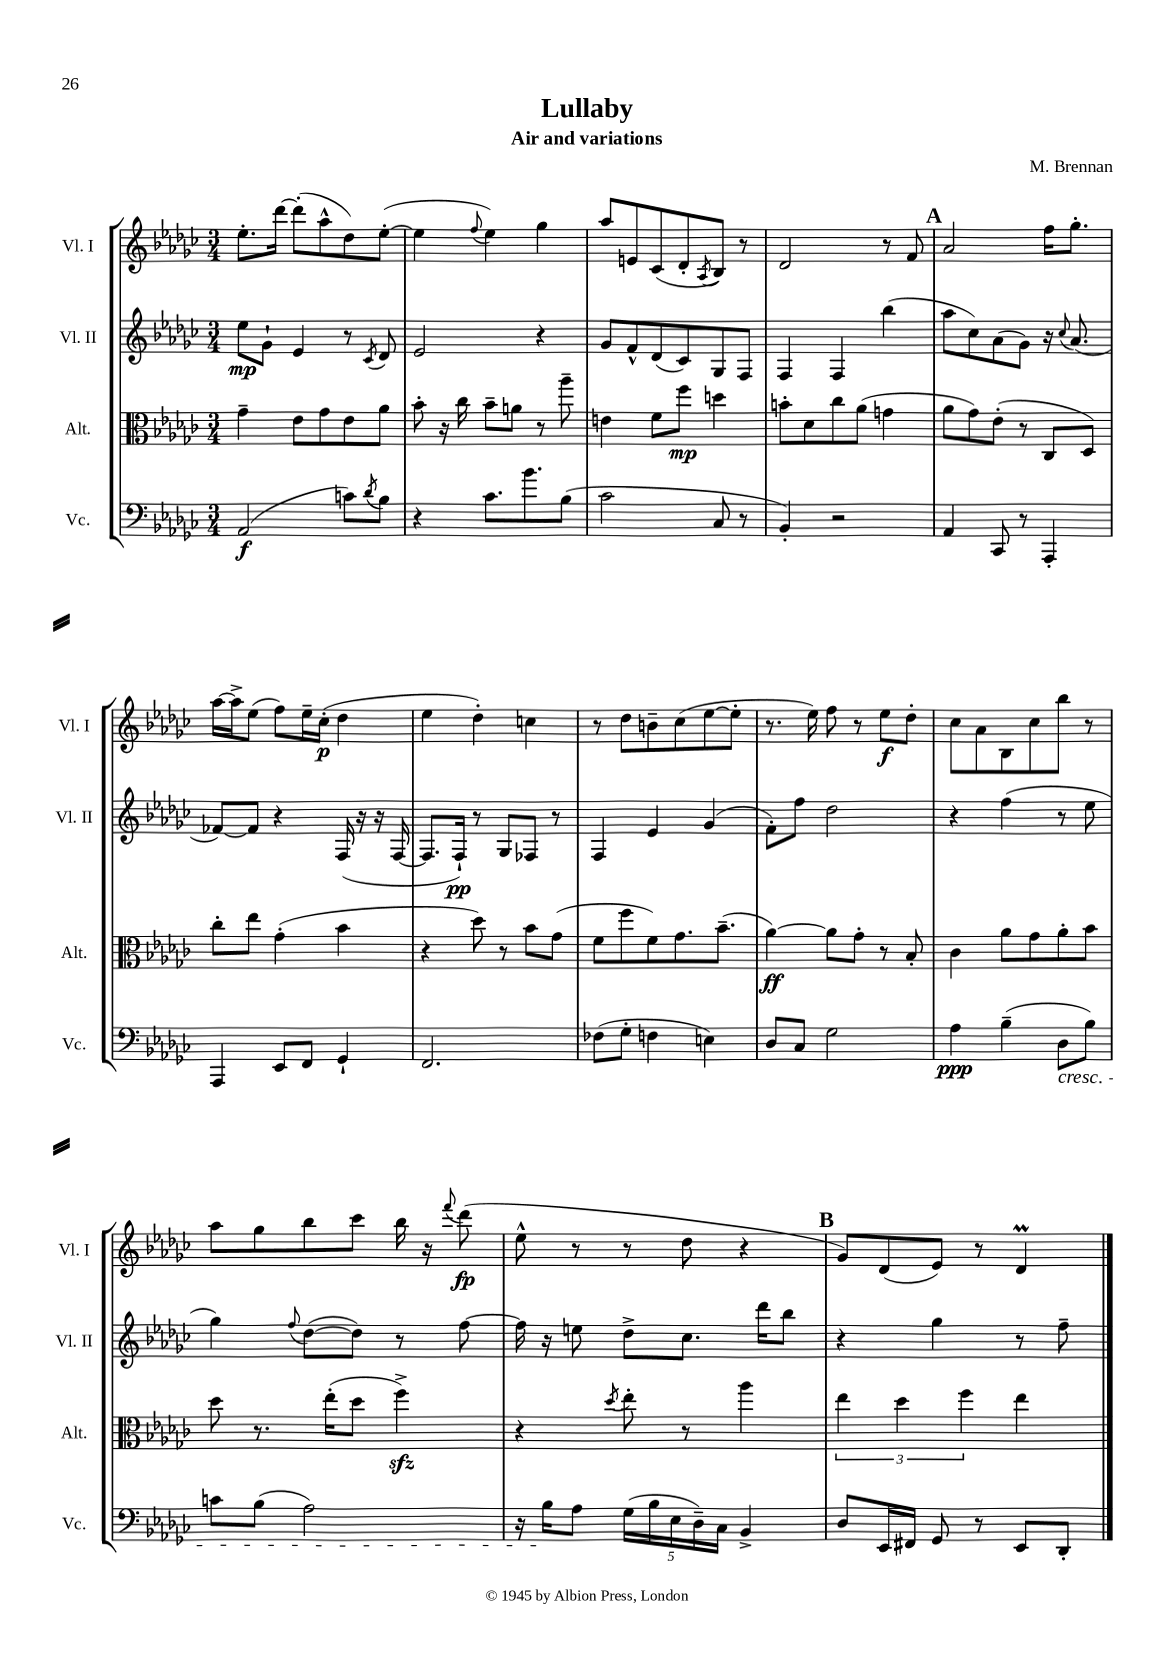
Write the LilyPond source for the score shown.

\header { title = "Lullaby" composer = "M. Brennan" subtitle = "Air and variations" }
<<
\new StaffGroup <<
\new Staff = "s0" \with { instrumentName = "Vl. I" shortInstrumentName = "Vl. I" } {
    \clef treble \key ges \major \numericTimeSignature \time 3/4
    ees''8.-. des'''16~ des'''8-.( aes''8-^ des''8) ees''8~-.( |
    ees''4 \appoggiatura { f''8 } ees''4) ges''4 |
    aes''8 e'8 ces'8( des'8-. \acciaccatura { aes8 } bes8) r8 |
    des'2 r8 f'8 |
    \mark \markup { \bold "A" } aes'2 f''16 ges''8.-. |
    aes''16~ aes''16-> ees''8( f''8) ees''16-- ces''16-.\p( des''4 |
    ees''4 des''4-.) c''4 |
    r8 des''8 b'8-- ces''8( ees''8~ ees''8-. |
    r8. ees''16) f''8 r8 ees''8\f des''8-. |
    ces''8 aes'8 bes8 ces''8 bes''8 r8 |
    aes''8 ges''8 bes''8 ces'''8 bes''16 r16 \appoggiatura { f'''8 } des'''8\fp( |
    ees''8-^ r8 r8 des''8 r4 |
    \mark \markup { \bold "B" } ges'8) des'8( ees'8) r8 des'4\prall \bar "|." |
}
\new Staff = "s1" \with { instrumentName = "Vl. II" shortInstrumentName = "Vl. II" } {
    \clef treble \key ges \major \numericTimeSignature \time 3/4
    ees''8\mp ges'8-! ees'4 r8 \acciaccatura { ces'8 } des'8 |
    ees'2 r4 |
    ges'8 f'8-^ des'8( ces'8) ges8 f8 |
    f4 f4 bes''4( |
    \mark \markup { \bold "A" } aes''8 ces''8) aes'8( ges'8) r16 \appoggiatura { ces''8 } aes'8.( |
    fes'8~) fes'8 r4 f16( r16 r16 f16~ |
    f8. f16-!\pp) r8 ges8 fes8 r8 |
    f4 ees'4 ges'4( |
    f'8-.) f''8 des''2 |
    r4 f''4( r8 ees''8 |
    ges''4) \appoggiatura { f''8 } des''8~( des''8) r8 f''8~ |
    f''16 r16 e''8 des''8-> ces''8. des'''16 bes''8 |
    \mark \markup { \bold "B" } r4 ges''4 r8 f''8-- \bar "|." |
}
\new Staff = "s2" \with { instrumentName = "Alt." shortInstrumentName = "Alt." } {
    \clef alto \key ges \major \numericTimeSignature \time 3/4
    ges'4-- ees'8 ges'8 ees'8 aes'8 |
    bes'8-. r16 ces''16 bes'8-- a'8 r8 aes''8-- |
    e'4 f'8 f''8\mp d''4 |
    b'8-. des'8 ces''8 aes'8( g'4 |
    \mark \markup { \bold "A" } aes'8 ges'8) ees'8-.( r8 ces8 des8) |
    ces''8-. ees''8 ges'4-.( bes'4 |
    r4 des''8) r8 bes'8 ges'8( |
    f'8 f''8 f'8) ges'8. bes'8.--( |
    aes'4~\ff) aes'8 ges'8-. r8 bes8-. |
    ces'4 aes'8 ges'8 aes'8-. bes'8 |
    des''8 r8. ees''16-.( des''8 f''4->\sfz) |
    r4 \acciaccatura { des''8 } ees''8-. r8 aes''4 |
    \mark \markup { \bold "B" } \tuplet 3/2 { ees''4 des''4 f''4 } ees''4 \bar "|." |
}
\new Staff = "s3" \with { instrumentName = "Vc." shortInstrumentName = "Vc." } {
    \clef bass \key ges \major \numericTimeSignature \time 3/4
    aes,2\f( c'8) \acciaccatura { des'8 } bes8 |
    r4 ces'8. bes'8. bes8( |
    ces'2 ces8 r8 |
    bes,4-.) r2 |
    \mark \markup { \bold "A" } aes,4 ces,8 r8 aes,,4-. |
    aes,,4 ees,8 f,8 ges,4-! |
    f,2. |
    fes8( ges8-. f4 e4) |
    des8 ces8 ges2 |
    aes4\ppp bes4--( des8\cresc bes8) |
    c'8 bes8( aes2) |
    r16 bes16\! aes8 \tuplet 5/4 { ges16( bes16 ees16 des16--) ces16 } bes,4-> |
    \mark \markup { \bold "B" } des8 ees,16 fis,16 ges,8 r8 ees,8 des,8-. \bar "|." |
}
>>
>>
\layout { \context { \Score \remove "Bar_number_engraver" } }
